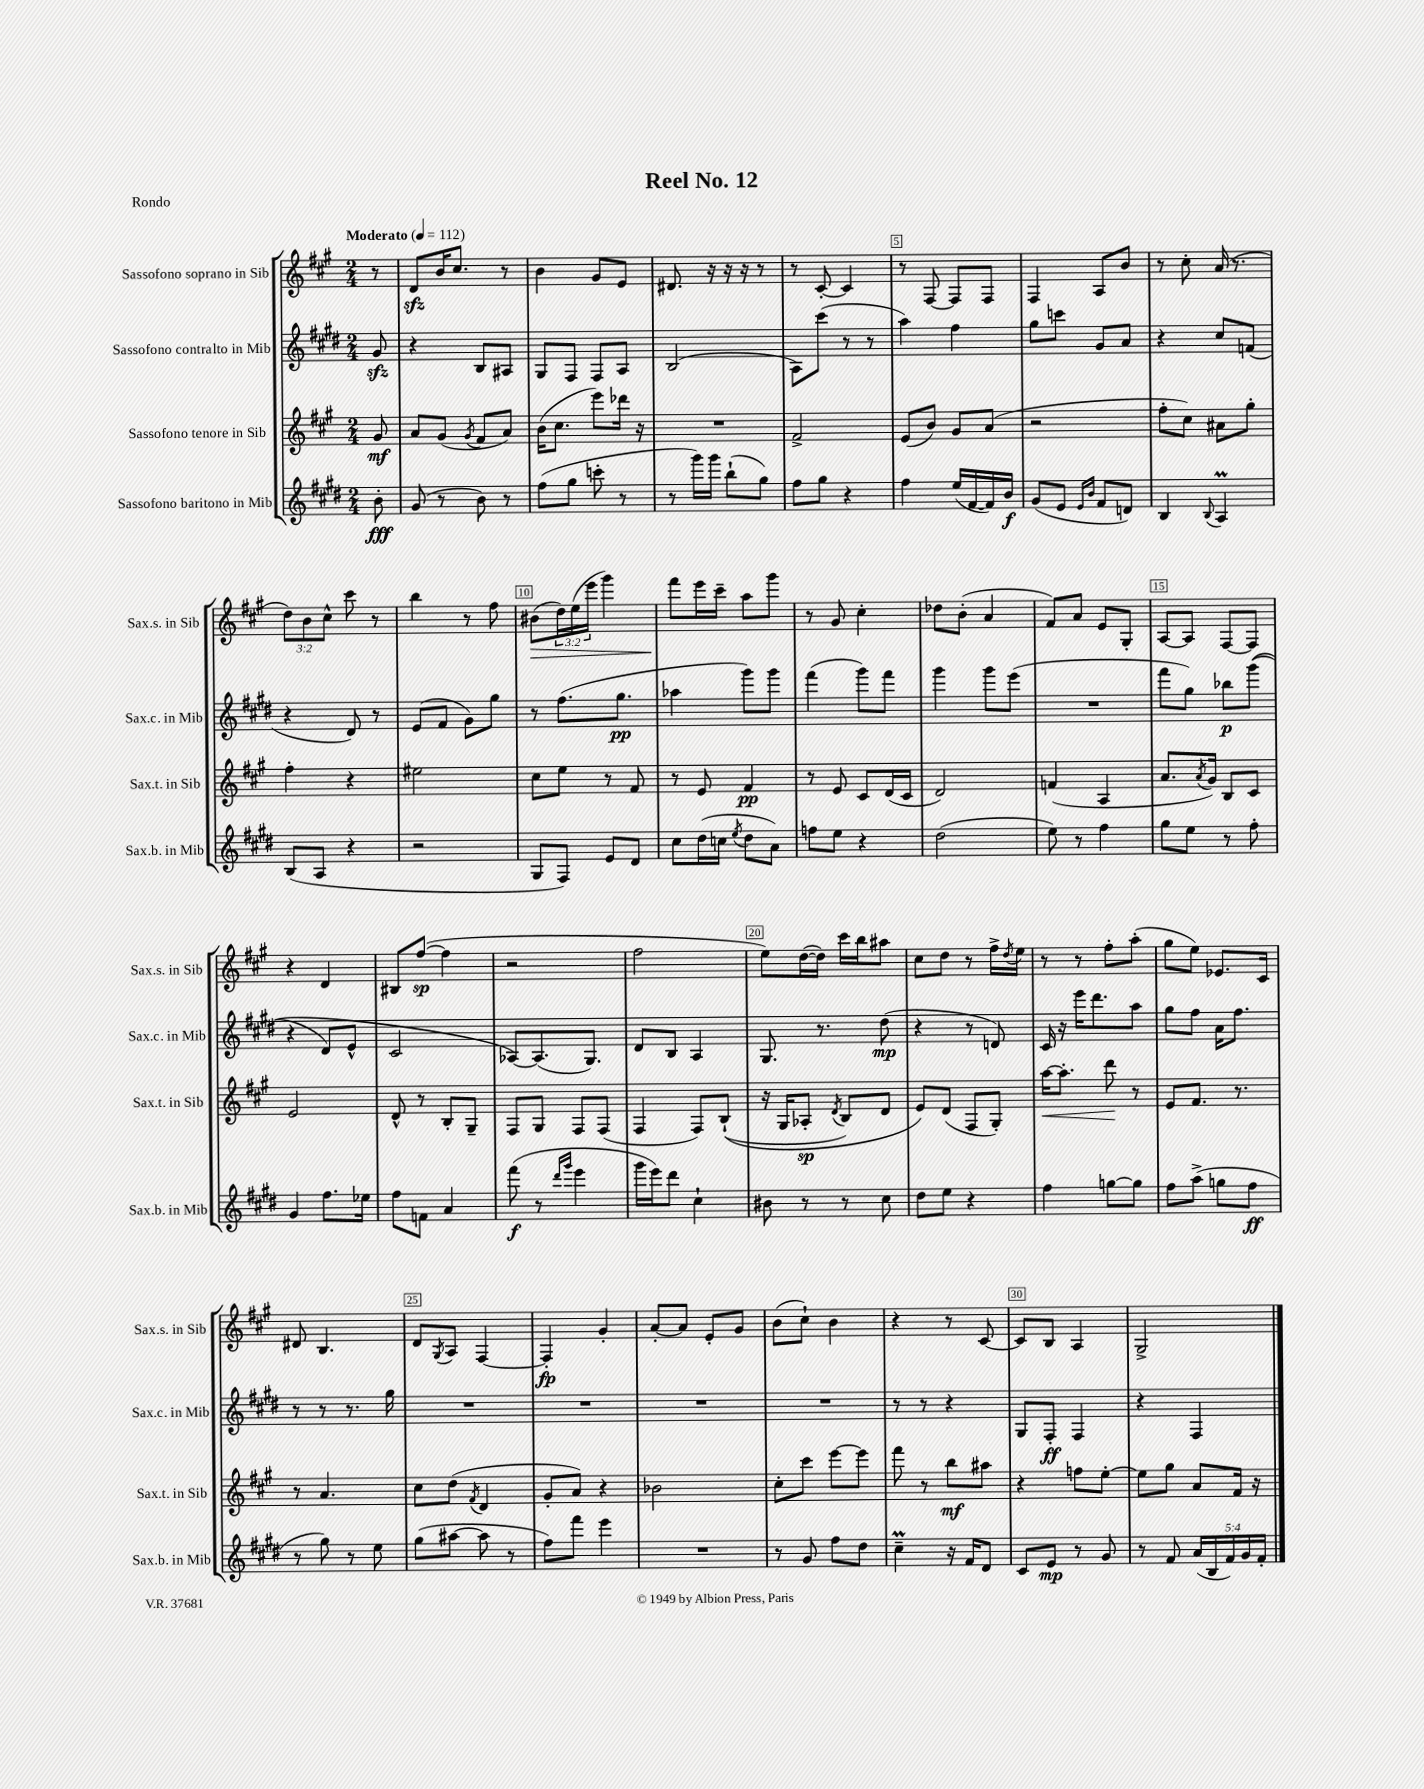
\header { title = "Reel No. 12" piece = "Rondo" }
<<
\new StaffGroup <<
\new Staff = "s0" \with { instrumentName = "Sassofono soprano in Sib" shortInstrumentName = "Sax.s. in Sib" } {
    \clef treble \key a \major \numericTimeSignature \time 2/4 \override Staff.TupletNumber.text = #tuplet-number::calc-fraction-text \partial 8 \tempo "Moderato" 4 = 112
    r8 |
    d'8\sfz b'16 cis''8. r8 |
    b'4 gis'8 e'8 |
    dis'8. r16 r16 r16 r8 |
    r8 cis'8~-. cis'4 |
    r8 fis8~ fis8 fis8 |
    fis4 a8 b'8 |
    r8 cis''8-. a'16( r8. |
    \tuplet 3/2 { d''8) b'8 cis''8-^ } cis'''8 r8 |
    b''4 r8 fis''8 |
    bis'8\>( \tuplet 3/2 { d''16) e''16( e'''16 } gis'''4) |
    fis'''8\! e'''16 cis'''16-- a''8 gis'''8 |
    r8 gis'8 cis''4-. |
    des''8 b'8-.( a'4 |
    fis'8) a'8 e'8 gis8-. |
    a8~ a8 fis8~ fis8 |
    r4 d'4 |
    bis8 fis''8~\sp( fis''4 |
    r2 |
    fis''2 |
    e''8) d''16~( d''16) cis'''16 b''16 ais''8 |
    cis''8 d''8 r8 fis''16-> \acciaccatura { d''8 } e''16 |
    r8 r8 fis''8-. a''8-.( |
    gis''8 e''8) ees'8. cis'16 |
    dis'8 b4. |
    d'8 \acciaccatura { gis8 } a8 fis4~ |
    fis4-.\fp gis'4-. |
    a'8~-. a'8 e'8-. gis'8 |
    b'8( cis''8-!) b'4 |
    r4 r8 cis'8~ |
    cis'8 b8 a4 |
    gis2-> \bar "|." |
}
\new Staff = "s1" \with { instrumentName = "Sassofono contralto in Mib" shortInstrumentName = "Sax.c. in Mib" } {
    \clef treble \key e \major \numericTimeSignature \time 2/4 \partial 8
    gis'8\sfz |
    r4 b8 ais8 |
    gis8 fis8 fis8 a8 |
    b2( |
    a8) cis'''8( r8 r8 |
    a''4) fis''4 |
    gis''8 c'''8 gis'8 a'8 |
    r4 cis''8 f'8( |
    r4 dis'8) r8 |
    e'8( fis'8 gis'8) gis''8 |
    r8 fis''8.( gis''8.\pp |
    aes''4 gis'''8) gis'''8 |
    fis'''4( gis'''8) fis'''8 |
    gis'''4 gis'''8 e'''8( |
    R2 |
    fis'''8 gis''8) bes''8\p gis'''8(\( |
    r4 dis'8) e'8-^ |
    cis'2 |
    aes8~\) aes8.( gis8.) |
    dis'8 b8 a4 |
    gis8. r8. dis''8\mp( |
    r4 r8 d'8) |
    cis'16 r16 e'''16 dis'''8. a''8 |
    gis''8 fis''8 a'16 fis''8. |
    r8 r8 r8. gis''16 |
    R2 |
    R2 |
    R2 |
    R2 |
    r8 r8 r4 |
    gis8 fis8-.\ff fis4 |
    r4 fis4 \bar "|." |
}
\new Staff = "s2" \with { instrumentName = "Sassofono tenore in Sib" shortInstrumentName = "Sax.t. in Sib" } {
    \clef treble \key a \major \numericTimeSignature \time 2/4 \partial 8
    gis'8\mf |
    a'8 gis'8( \acciaccatura { gis'8 } fis'8 a'8) |
    b'16( cis''8. e'''8) des'''16 r16 |
    R2 |
    fis'2-> |
    e'8( b'8) gis'8 a'8( |
    r2 |
    fis''8-. cis''8) ais'8 gis''8-. |
    fis''4-. r4 |
    eis''2 |
    cis''8 e''8 r8 fis'8 |
    r8 e'8 fis'4\pp |
    r8 e'8 cis'8 d'16( cis'16 |
    d'2) |
    f'4( a4 |
    a'8. \acciaccatura { a'8 } gis'16) b8 cis'8 |
    e'2 |
    d'8-^ r8 b8-. gis8-- |
    fis8 gis8 fis8 fis8( |
    fis4 fis8) b8-!(\( |
    r16 gis16 aes8-.\sp \acciaccatura { d'8 } b8) d'8 |
    e'8\) d'8( fis8 gis8-.) |
    a''16~\< a''8.-. d'''8\! r8 |
    e'8 fis'8. r8. |
    r8 a'4. |
    cis''8 d''8( \acciaccatura { fis'8 } d'4 |
    gis'8-. a'8) r4 |
    bes'2 |
    cis''8-. cis'''8 e'''8~ e'''8 |
    fis'''8 r8 b''8\mf ais''8 |
    r4 f''8 e''8~-. |
    e''8 gis''8 a'8 fis'16 r16 \bar "|." |
}
\new Staff = "s3" \with { instrumentName = "Sassofono baritono in Mib" shortInstrumentName = "Sax.b. in Mib" } {
    \clef treble \key e \major \numericTimeSignature \time 2/4 \override Staff.TupletNumber.text = #tuplet-number::calc-fraction-text \partial 8
    b'8-.\fff |
    gis'8( r8 b'8) r8 |
    fis''8( gis''8 c'''8-. r8 |
    r8 gis'''16) gis'''16 b''8-!( gis''8) |
    fis''8 gis''8 r4 |
    fis''4 e''16( fis'16~ fis'16) b'16\f |
    gis'8( e'8 \grace { e'16 b'16 } fis'8 d'8) |
    b4 \appoggiatura { b8 } a4\prall |
    b8( a8 r4 |
    r2 |
    gis8 fis8) e'8 dis'8 |
    cis''8 dis''16( c''16 \acciaccatura { e''8 } dis''8 a'8) |
    f''8 e''8 r4 |
    dis''2( |
    e''8) r8 fis''4 |
    gis''8 e''8 r8 fis''8-. |
    gis'4 fis''8. ees''16 |
    fis''8 f'8 a'4 |
    fis'''8\f( r8 \grace { dis'''16 gis'''16 } e'''4 |
    gis'''16 e'''16) dis'''8 cis''4-! |
    bis'8 r8 r8 cis''8 |
    dis''8 e''8 r4 |
    fis''4 g''8~ g''8 |
    fis''8 a''8->( g''8 fis''8\ff |
    r8 gis''8) r8 e''8 |
    gis''8( ais''8~ ais''8 r8 |
    fis''8) fis'''8 e'''4 |
    R2 |
    r8 gis'8 fis''8 dis''8 |
    cis''4--\prall r16 fis'16 dis'8 |
    cis'8 e'8\mp r8 gis'8 |
    r8 fis'8 \tuplet 5/4 { a'16( b16 fis'16) gis'16 fis'16-. } \bar "|." |
}
>>
>>
\layout { \context { \Score \override BarNumber.break-visibility = ##(#f #t #t) barNumberVisibility = #(every-nth-bar-number-visible 5) \override BarNumber.stencil = #(make-stencil-boxer 0.1 0.3 ly:text-interface::print) } }
